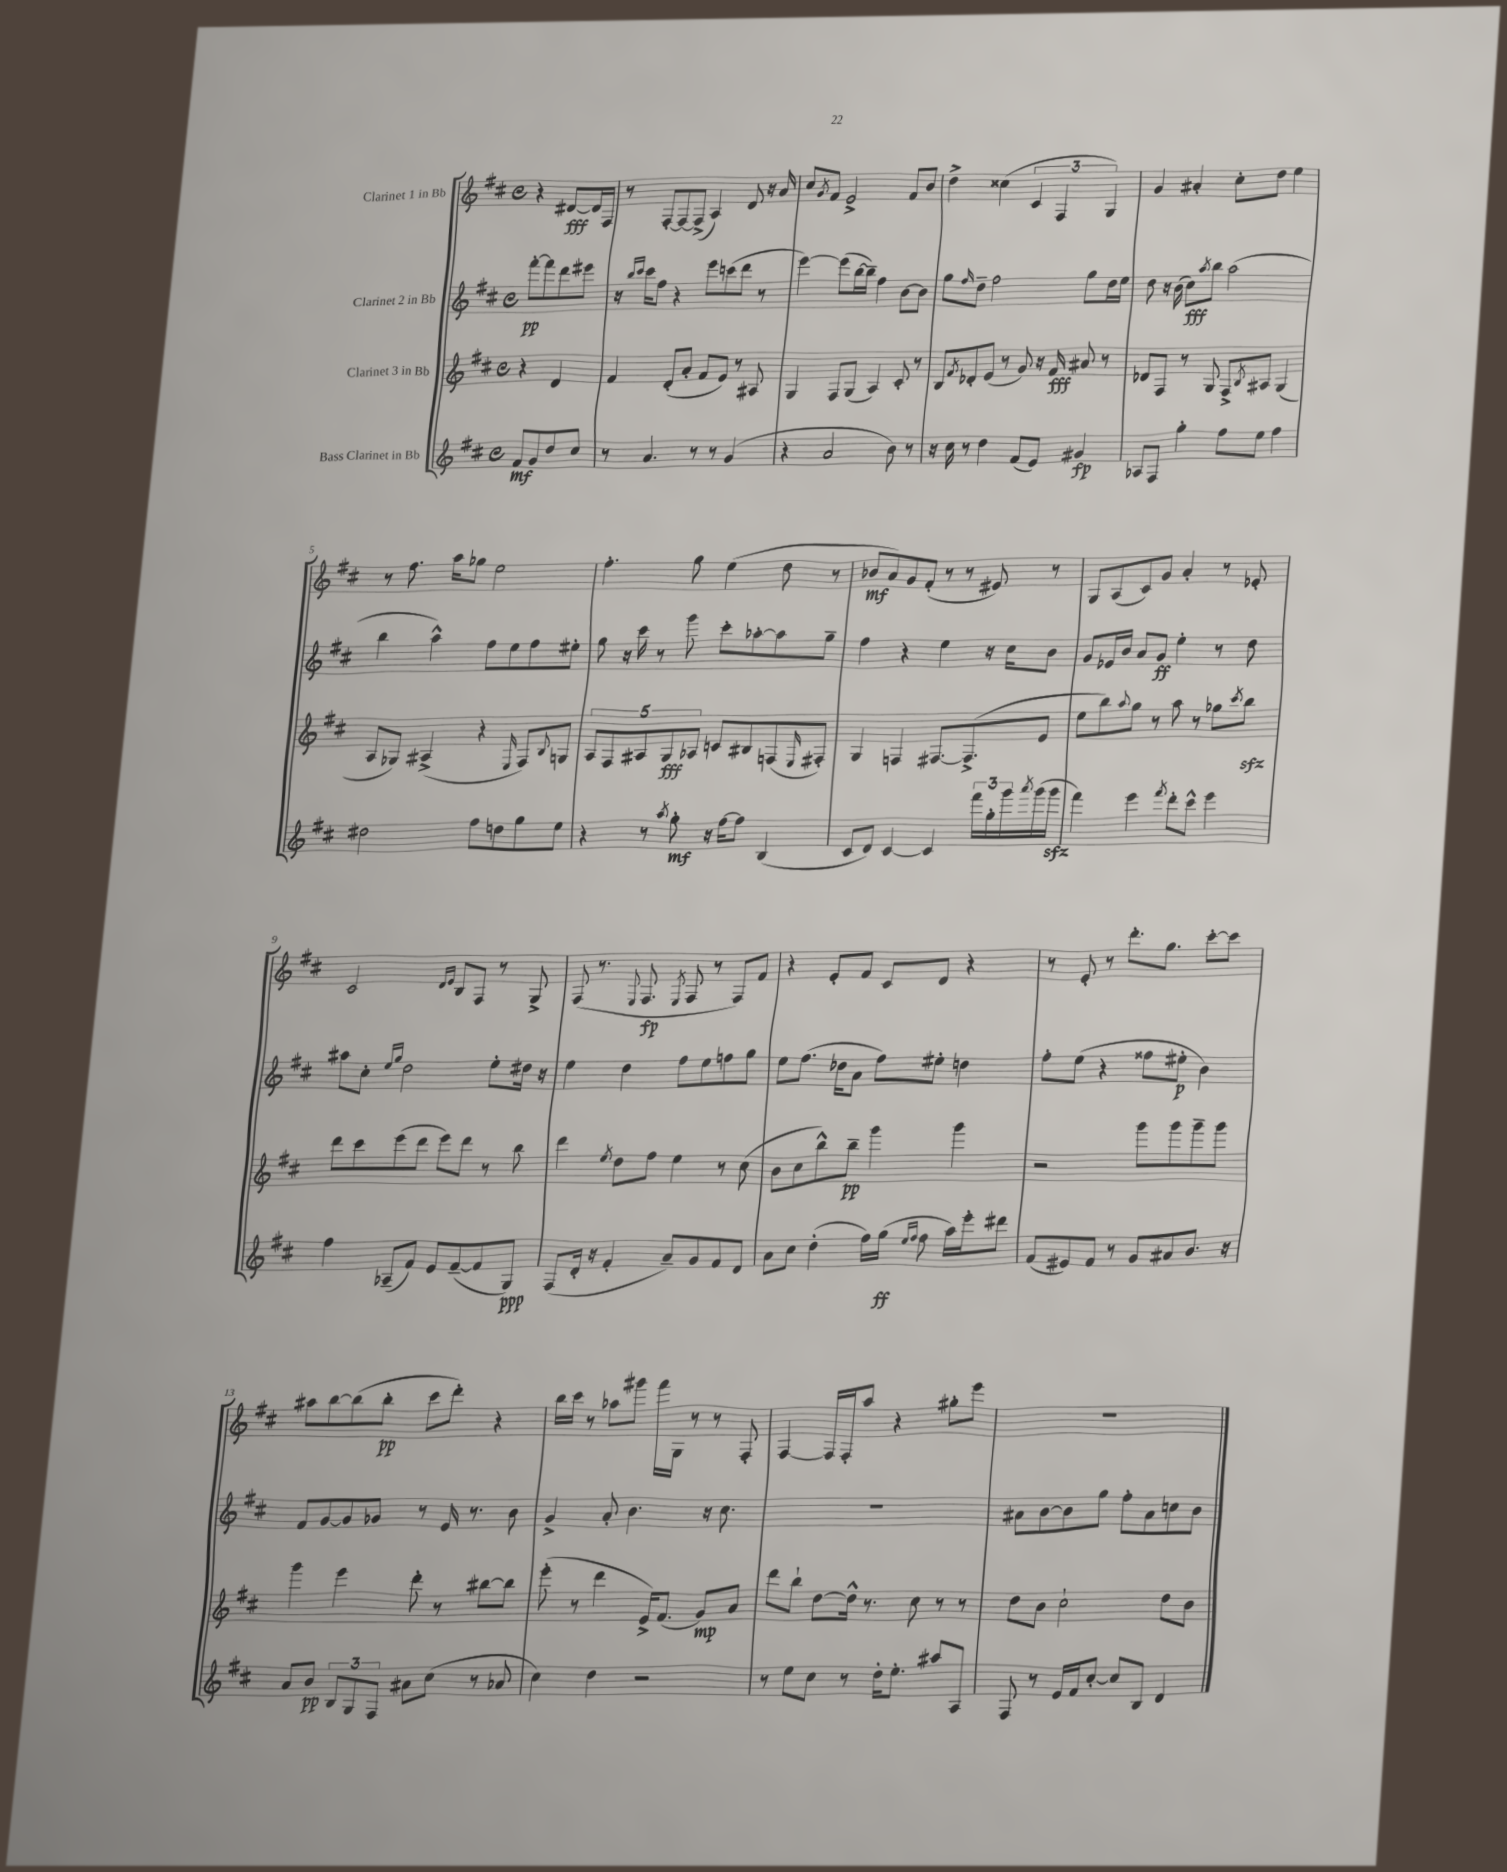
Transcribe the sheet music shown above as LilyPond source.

<<
\new StaffGroup <<
\new Staff = "s0" \with { instrumentName = "Clarinet 1 in Bb" } {
    \clef treble \key d \major \defaultTimeSignature \time 4/4 \partial 2
    r4 dis'8~\fff dis'16 fis16 |
    r8 fis8~-. fis8~ fis8->( a4) d'8 r16 a'16 |
    cis''8 \acciaccatura { g'8 } fis'8 e'2-> fis'8 b'8 |
    d''4-> cisis''4( \tuplet 3/2 { cis'4 fis4 g4) } |
    g'4 ais'4-. cis''8-. d''8 e''4 |
    r8 fis''8. a''16 ges''8 e''2 |
    fis''4.-. g''8 e''4( d''8 r8 |
    bes'8\mf a'8) g'8 fis'8-.( r8 r8 eis'8) r8 |
    g8 a8( cis'8) g'8 a'4-. r8 ees'8-. |
    cis'2 \grace { d'16 e'16 } b8 fis8 r8 g8-> |
    fis8( r8. \appoggiatura { e8 } fis8.\fp \acciaccatura { e8 } fis8 r8 fis8) fis'8 |
    r4 e'8-. fis'8 cis'8 d'8 r4 |
    r8 e'8-. r8 d'''8.-. g''8. cis'''8~-. cis'''8 |
    ais''8 b''8~ b''8( b''8-.\pp cis'''8 d'''8-.) r4 |
    b''16 cis'''16 r8 aes''8 gis'''8 fis'''16 g16 r8 r8 fis8-. |
    fis4~ fis16 fis16-. a''8 r4 gis''8-. e'''8 |
    R1 \bar "|." |
}
\new Staff = "s1" \with { instrumentName = "Clarinet 2 in Bb" } {
    \clef treble \key d \major \defaultTimeSignature \time 4/4 \partial 2
    fis'''8~-.\pp fis'''8 d'''8 eis'''8 |
    r16 \grace { b''16 cis'''16 } cis'''16 fis''8 r4 e'''8 c'''8( d'''8 r8 |
    e'''4~) e'''8( b''16~ b''16--) fis''4 b'8~ b'8 |
    g''8 \grace { fis''16 } d''8-- fis''2 g''8 d''16 e''16 |
    d''8 r16 b'16( cis''8\fff) \acciaccatura { a''8 } b''8 a''2( |
    b''4 a''4-^) fis''8 e''8 fis''8 eis''8-. |
    g''8 r16 cis'''16 r8 g'''8 cis'''8-. aes''8~-. aes''8 g''8-- |
    fis''4 r4 e''4 r16 cis''16 b'8 |
    g'8 ees'16 b'16 a'8 g'8\ff e''4-. r8 d''8 |
    ais''8 cis''8-. \grace { e''16 g''16 } d''2 e''8-. dis''16 r16 |
    e''4 d''4 fis''8 e''8 f''8 g''8 |
    e''8 fis''8.( des''16 a'8 fis''8) eis''8-. d''4 |
    fis''8-. e''8( r4 fisis''8 eis''8-.\p b'4) |
    fis'8 g'8~ g'8 ges'8 r8 e'16 r8. b'8 |
    g'4-> a'8-. b'4. r16 cis''8. |
    R1 |
    ais'8 b'8~ b'8 g''8 fis''8-. ais'8 c''8 b'8 \bar "|." |
}
\new Staff = "s2" \with { instrumentName = "Clarinet 3 in Bb" } {
    \clef treble \key d \major \defaultTimeSignature \time 4/4 \partial 2
    r4 d'4 |
    fis'4 d'8-.( a'8-. fis'8 e'8) r8 ais8 |
    g4 fis8 g8( a4) cis'8-. r8 |
    b8 \acciaccatura { fis'8 } des'8-. e'8( r8 g'8) r16 fis'16\fff ais'8 r8 |
    des'8 fis8 r8 g8 fis8-> \acciaccatura { b8 } ais8 g4( |
    a8 ges8) ais4->( r4 \grace { e16 } fis8) \appoggiatura { b8 } g8 |
    \tuplet 5/4 { a8 fis8 ais8 g8\fff aes8 } c'8 bis8 f8( \grace { e16 } fis8-.) |
    g4 f4 fis8.~ fis8.->( e'8 |
    e''8 b''8) \appoggiatura { a''8 } g''8 r8 a''8 r8 ges''8 \acciaccatura { cis'''8 } b''8\sfz |
    d'''8 cis'''8 e'''8( d'''8 e'''8) d'''8 r8 b''8 |
    d'''4 \acciaccatura { e''8 } d''8 fis''8 e''4 r8 cis''8( |
    b'8 cis''8 b''8-^) b''8--\pp g'''4 g'''4 |
    r2 g'''8 g'''8 g'''8-- g'''8 |
    g'''4 e'''4 d'''8-. r8 bis''8~ bis''8 |
    e'''8-.( r8 d'''4 e'16->) fis'8.( g'8\mp) a'8 |
    d'''8 b''8-! d''8~ d''16-^ r8. cis''8 r8 r8 |
    d''8 b'8 cis''2-! d''8 b'8 \bar "|." |
}
\new Staff = "s3" \with { instrumentName = "Bass Clarinet in Bb" } {
    \clef treble \key d \major \defaultTimeSignature \time 4/4 \partial 2
    fis'8\mf g'8 d''8 cis''8 |
    r8 a'4. r8 r8 g'4( |
    r4 a'2 b'8) r8 |
    r16 cis''16 r8 d''4 fis'8( e'8) gis'4\fp |
    aes8 fis8 g''4-. fis''8 e''8 fis''4 |
    dis''2 fis''8 d''8 g''8 e''8 |
    r4 r8 \acciaccatura { a''8 } g''8-.\mf r16 fis''16~ fis''8 b4( |
    cis'8 d'8) cis'4~ cis'4 \tuplet 3/2 { fis'''16 g''16-. g'''16 } \acciaccatura { a'''8 } g'''16( g'''16\sfz |
    fis'''4) e'''4 \acciaccatura { fis'''8 } d'''8-. cis'''8-^ e'''4 |
    fis''4 aes8--( fis'8) e'8 fis'8~--( fis'8 g8\ppp) |
    fis8( d'16-. r16 fis'4-. a'8--) g'8 fis'8 d'8 |
    a'8 cis''8 d''4-.( fis''16) g''16\ff( \grace { e''16 fis''16 } fis''8 a''16) e'''16-. dis'''8 |
    fis'8( eis'8) fis'8 r8 g'8 ais'8 b'8. r16 |
    a'8 b'8\pp \tuplet 3/2 { b8 g8 fis8 } ais'8 cis''8( r8 aes'8 |
    cis''4) d''4 r2 |
    r8 e''8 cis''8 r8 d''16-. e''8.-. ais''8 a8 |
    fis8 r8 e'16 fis'16 cis''8~-. cis''8 b8 d'4 \bar "|." |
}
>>
>>
